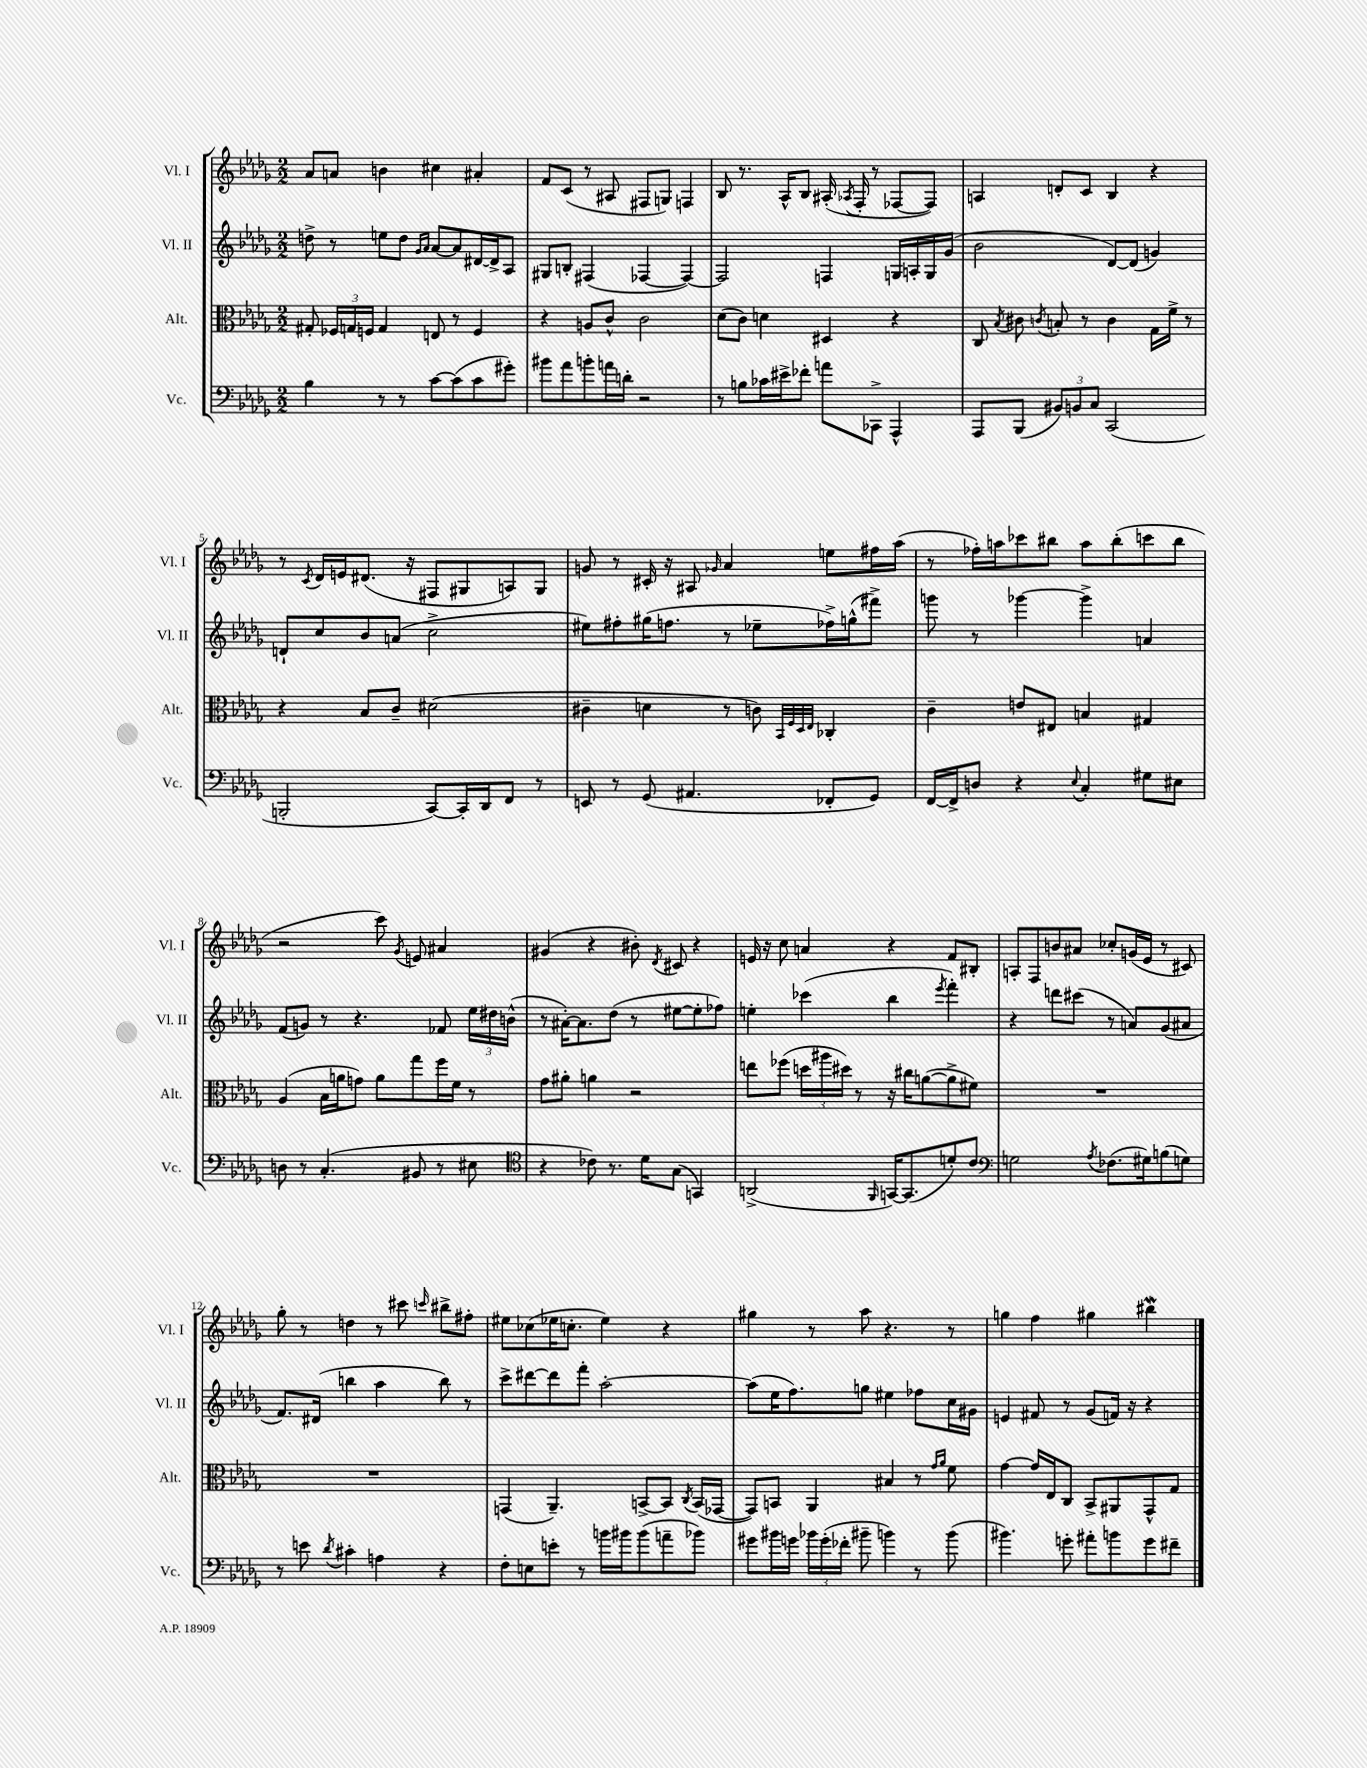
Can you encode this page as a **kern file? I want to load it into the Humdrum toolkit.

**kern	**kern	**kern	**kern
*staff4	*staff3	*staff2	*staff1
*clefF4	*clefC3	*clefG2	*clefG2
*k[b-e-a-d-g-]	*k[b-e-a-d-g-]	*k[b-e-a-d-g-]	*k[b-e-a-d-g-]
*M2/2	*M2/2	*M2/2	*M2/2
4B-	8G#'	8dd^	8a-
.	24F-	8r	8a
.	24G	.	.
.	24F	.	.
8r	4G	8ee	4b
8r	.	8dd	.
.	.	16qqg-	.
.	.	16qqa-	.
[8c	8E	[8a-	4cc#
(8c]	8r	8a-]	.
8c	4F	[16d#	4a#'
.	.	16d#^]	.
8g#')	.	8A-	.
=	=	=	=
8b#	4r	8G#	8f
8a-	.	8B'	(8c
8b'	8A	(4F#	8r
16a	8c^^	.	8A#
16d'	.	.	.
2r	2c	[4F-	8F#
.	.	.	8G)
.	.	4F-_)	4F
=	=	=	=
8r	(8d-	2F-]	8B-
8B	8c)	.	8.r
16c-	4d	.	.
16e#^	.	.	16A-^^
8f-'	.	.	8B-
8a	4D#	4F	(16A#'
.	.	.	8qA-
.	.	.	16F'
8CC-^	.	.	8r
4AAA-^^	4r	16G	[8F-
.	.	16A'	.
.	.	16G	8F-])
.	.	(16g-	.
=	=	=	=
8AAA-	8C	2b-	4A
.	8qB-	.	.
(8BBB-	8c#	.	.
.	8qc	.	.
12BB#)	8B'	.	8d'
12BB	.	.	.
.	8r	.	8c
12C	.	.	.
(2CC	4c	[8d-)	4B-
.	.	(8d-]	.
.	16G-	4g)	4r
.	16f^	.	.
.	8r	.	.
=	=	=	=
2BBB'	4r	8d`	8r
.	.	.	8qc
.	.	8cc	16d-
.	.	.	16e
.	8B-	8b-	(8.d#
.	8c~	(8a	.
.	.	.	16r
[8CC)	(2d#	2cc^	8F#
16CC']	.	.	8G#
16DD-	.	.	.
8FF	.	.	8A)
8r	.	.	8G#
=	=	=	=
8EE	4c#~	8ee#)	8g
8r	.	8ff#'	8r
(8GG-	4d	(16gg#	16c#'
.	.	8.ff	16r
4.AA#	.	.	8A#
.	.	.	16qqg-
.	8r	8r	4a-
.	8c)	8ee-~	.
.	32qqBB-	.	.
.	32qqF	.	.
.	32qqD-	.	.
.	32qqE-	.	.
8FF-'	4C-'	16ff-^)	8ee
.	.	(16gg^^	.
8GG-)	.	8fff#^)	16ff#
.	.	.	(16aa-
=	=	=	=
[16FF	4c~	8ggg	8r
16FF^]	.	.	.
8D	.	8r	16ff-')
.	.	.	16aa
4r	8e	[4ggg-	8ccc-
.	8E#	.	8bb#
8qqE-	.	.	.
4C'	4B	4ggg-^]	8aa
.	.	.	(8bb#'
8G#	4G#	4a	8ccc
8E#	.	.	8bb#
=	=	=	=
8D	(4A-	(8f	2r
8r	.	8g)	.
(4.C'	16B-	8r	.
.	16a	.	.
.	8g)	4.r	.
.	8a	.	8ccc)
.	.	.	8qg-
8BB#	8gg-	.	8e
8r	16ff	8f-	4a#
.	16f	.	.
8E#	8r	24ee-	.
.	.	24dd#	.
.	.	(24b^^	.
=	=	=	=
*clefC4	*	*	*
4r	8g-	8r	(4g#
.	8a#'	[16a#')	.
.	.	8.a#]	.
8c-)	4a	.	4r
8.r	.	(8dd-	.
.	2r	8r	8b#')
16d-	.	.	.
.	.	.	8qd-
(8G-	.	[8ee#	8c#
4GG)	.	8ee#']	4r
.	.	8ff-)	.
=	=	=	=
(2AA^	8ee	4ee'	16e
.	.	.	16r
.	(8ff-	.	8cc
.	24dd	(4ccc-	4a
.	24aa#	.	.
.	24dd#)	.	.
.	8r	.	.
16qqFF	.	.	.
[16GG)	16r	4bb-	4r
(8.GG]	16cc#	.	.
.	([8a	.	.
.	.	8qeee-	.
8d')	8a^]	4fff')	8f
8c	8f#)	.	8B#'
=	=	=	=
*clefF4	*	*	*
2G	1r	4r	8A'
.	.	.	8F
.	.	8ddd	8b
.	.	(8ccc#	8a#
8qA-	.	.	.
(8.F-	.	8r	8cc-'
.	.	8a)	(16g
16G#)	.	.	16e-
(8B	.	(8g-	8r
8G)	.	8a#	8c#)
=	=	=	=
8r	1r	8.f)	8gg-'
8e	.	.	8r
.	.	(16d#	.
8qd-	.	.	.
4c#'	.	4bb	4dd
4A	.	4aa-	8r
.	.	.	8ccc#
.	.	.	16qqccc
4r	.	8bb)	8bb#^
.	.	8r	8ff#'
=	=	=	=
8F'	(4GG	8ccc^	8ee#
8E	.	[8ddd#	(8cc-
8e'	4.AA-~)	8ddd#]	16ee-
.	.	.	8.cc'
8r	.	8fff'	.
16b	.	[2aa-'	4ee-)
16b#	.	.	.
(8b#	[8BB^	.	.
8a~	8BB]	.	4r
.	8qC	.	.
8b-)	(16BB	.	.
.	[16GG-	.	.
=	=	=	=
8g#	8GG-])	(8aa-]	4gg#
16b#	8BB	16ee-	.
16g	.	8.ff)	.
24b-	4AA-	.	8r
(24g'	.	.	.
24f-'	.	.	.
8b#~	.	8gg	8aa-
4b)	4B#	4ee#	4.r
8r	8r	8ff-	.
.	16qqg-	.	.
.	16qqa-	.	.
(8b	8f	16cc	8r
.	.	16g#	.
=	=	=	=
4.b#)	[4g-	4e	4gg
.	16g-]	8f#	4ff
.	16E-	.	.
8g'	8C	8r	.
8a#'	8BB-^	(8g-	4gg#
8b	8AA#	16f)	.
.	.	16r	.
8g	8GG-^^	4r	4bb#
8f#~	8G-	.	.
==	==	==	==
*-	*-	*-	*-
